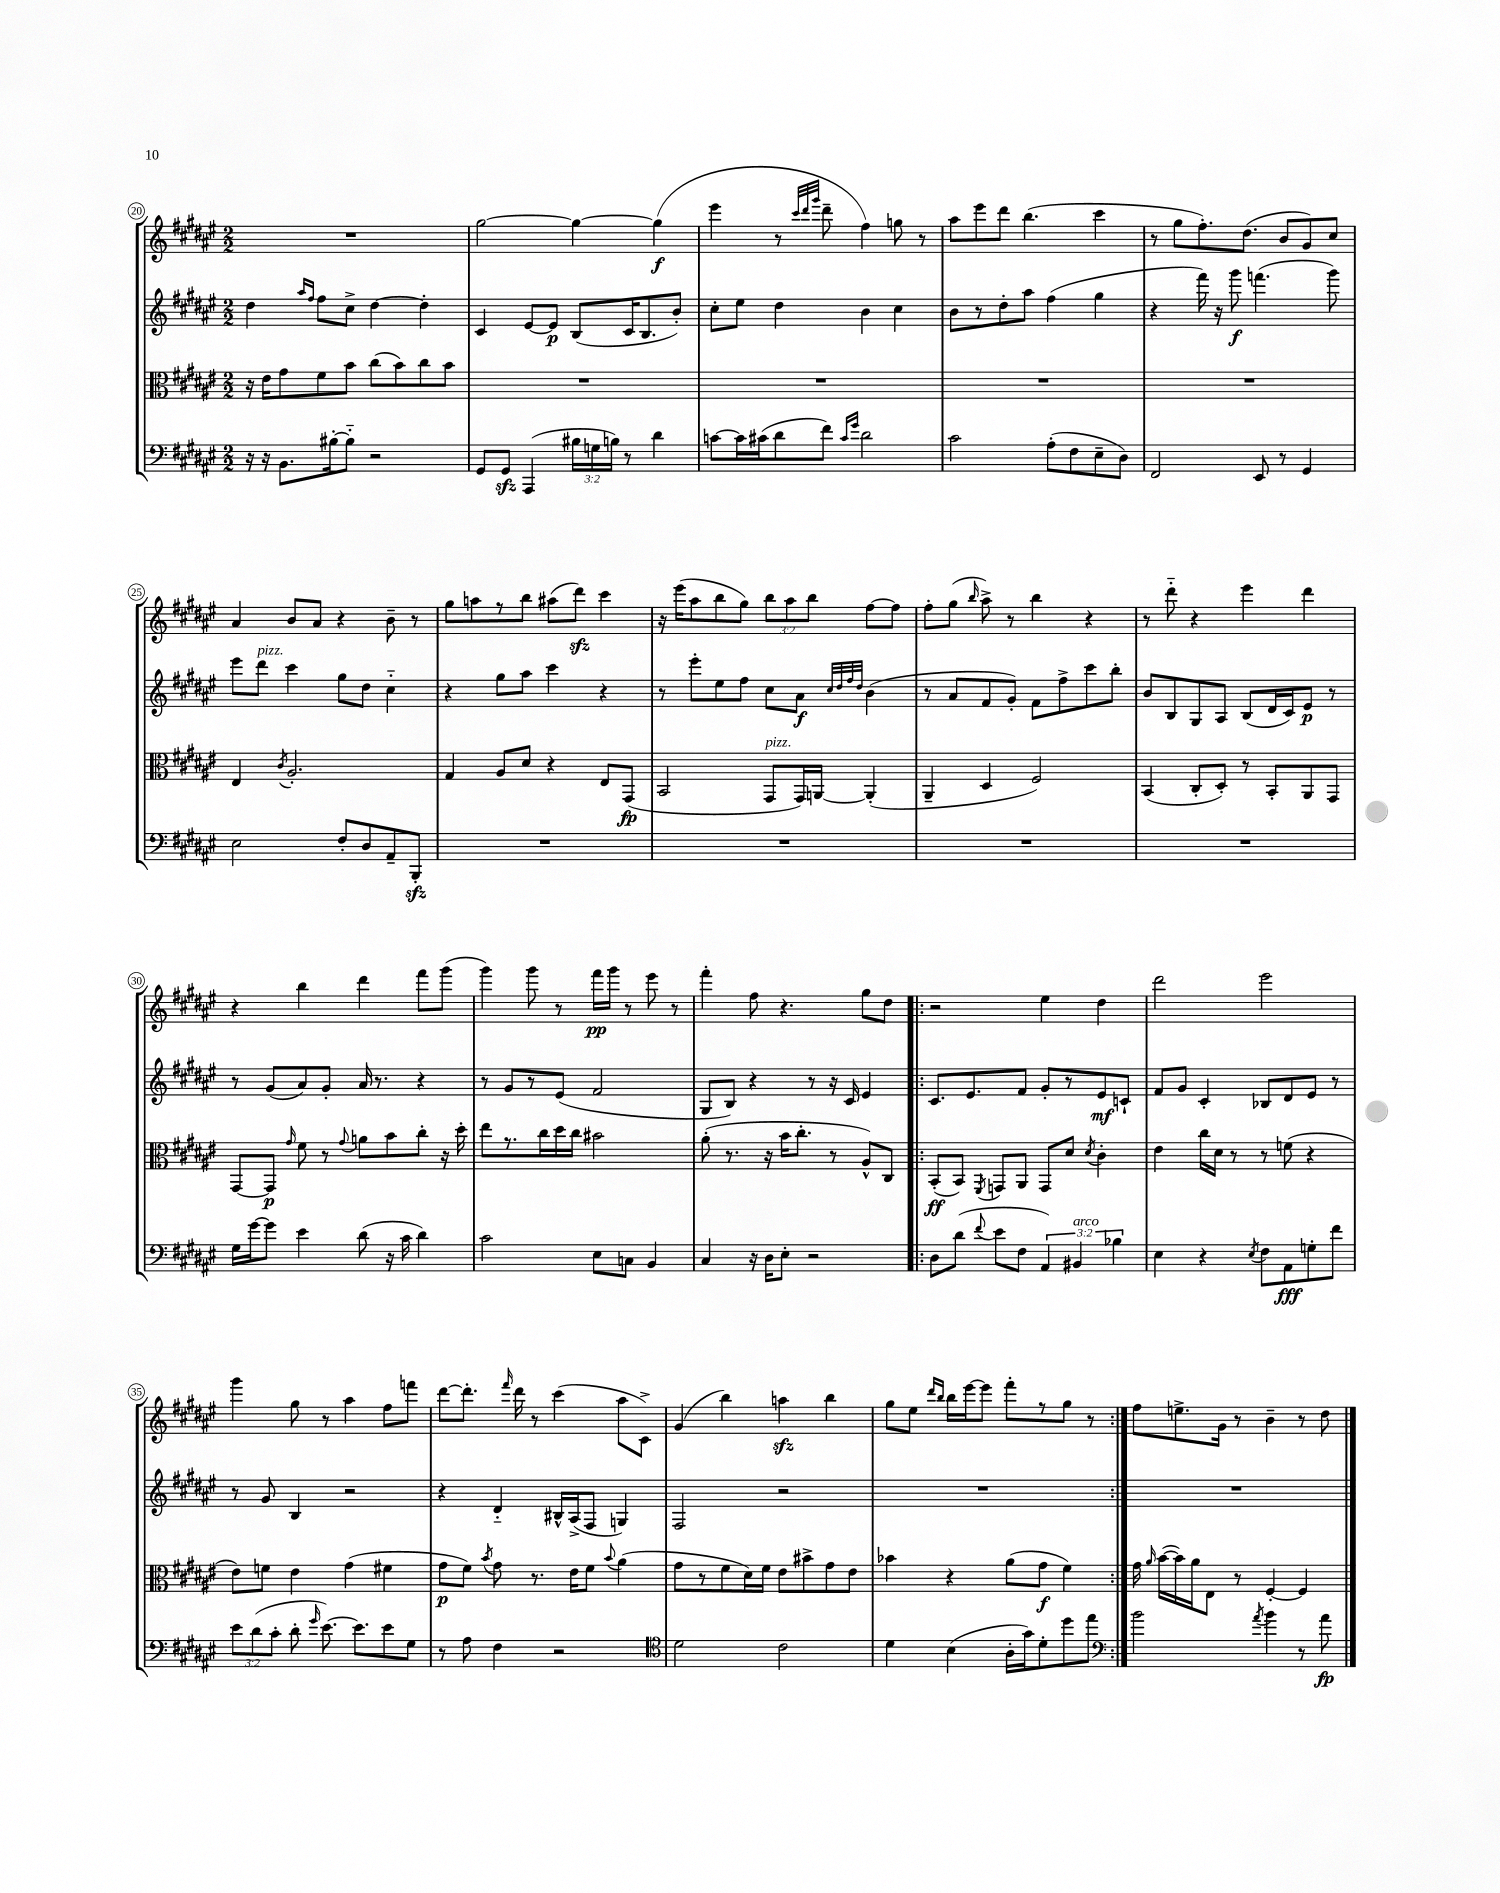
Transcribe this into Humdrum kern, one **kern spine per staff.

**kern	**dynam	**kern	**dynam	**kern	**dynam	**kern	**dynam
*part4	*part4	*part3	*part3	*part2	*part2	*part1	*part1
*staff4	*staff4	*staff3	*staff3	*staff2	*staff2	*staff1	*staff1
*clefF4	*	*clefC3	*	*clefG2	*	*clefG2	*
*k[f#c#g#d#a#e#]	*	*k[f#c#g#d#a#e#]	*	*k[f#c#g#d#a#e#]	*	*k[f#c#g#d#a#e#]	*
*M2/2	*	*M2/2	*	*M2/2	*	*M2/2	*
=20	=20	=20	=20	=20	=20	=20	=20
16r	.	16r	.	4dd#\	.	1r	.
16r	.	16e#\KL	.	.	.	.	.
8.BB\L	.	8g#\	.	.	.	.	.
.	.	.	.	16qqaa#/LL	.	.	.
.	.	.	.	16qqff#/JJ	.	.	.
.	.	8f#\	.	8ff#\L	.	.	.
[16B#X'\k	.	.	.	.	.	.	.
8B#\J]	.	8b\J	.	8cc#^\J	.	.	.
2r	.	(8cc#\L	.	[4dd#\	.	.	.
.	.	8b\)	.	.	.	.	.
.	.	8cc#\	.	4dd#'\]	.	.	.
.	.	8b\J	.	.	.	.	.
=21	=21	=21	=21	=21	=21	=21	=21
8GG#/L	.	1r	.	4c#/	.	[2gg#\	.
8GG#zz/J	.	.	.	.	.	.	.
(4AAA#/	.	.	.	[8e#/L	.	.	.
.	.	.	.	8e#/J]	p	.	.
24B#X\LL	.	.	.	(8B/L	.	4gg#\_	.
24Gn\	.	.	.	.	.	.	.
24Bn\JJ)	.	.	.	.	.	.	.
8r	.	.	.	16c#/K	.	.	.
.	.	.	.	8.B/	.	.	.
4d#\	.	.	.	.	.	(4gg#\]	f
.	.	.	.	8b'/J)	.	.	.
=22	=22	=22	=22	=22	=22	=22	=22
[8cn\L	.	1r	.	8cc#'\L	.	4eee#\	.
16c\L]	.	.	.	8ee#\J	.	.	.
(16c#X\J	.	.	.	.	.	.	.
8d#\	.	.	.	4dd#\	.	8r	.
.	.	.	.	.	.	32qqccc#/LLL	.
.	.	.	.	.	.	32qqddd#/	.
.	.	.	.	.	.	32qqggg#/JJJ	.
8f#\J)	.	.	.	.	.	8ddd#~\	.
16qqc#/LL	.	.	.	.	.	.	.
16qqg#/JJ	.	.	.	.	.	.	.
2d#\	.	.	.	4b\	.	4ff#\)	.
.	.	.	.	4cc#\	.	8ggn\	.
.	.	.	.	.	.	8r	.
=23	=23	=23	=23	=23	=23	=23	=23
2c#\	.	1r	.	8b\L	.	8aa#\L	.
.	.	.	.	8r	.	8eee#\	.
.	.	.	.	8dd#'\	.	8ddd#\J	.
.	.	.	.	8aa#\J	.	(4.bb\	.
(8A#'\L	.	.	.	(4ff#\	.	.	.
8F#\	.	.	.	.	.	.	.
8E#~\	.	.	.	4gg#\	.	4ccc#\	.
8D#\J)	.	.	.	.	.	.	.
=24	=24	=24	=24	=24	=24	=24	=24
2FF#/	.	1r	.	4r	.	8r	.
.	.	.	.	.	.	8gg#\L	.
.	.	.	.	16fff#\)	.	8.ff#'\)	.
.	.	.	.	16r	.	.	.
.	.	.	.	8ggg#\	f	.	.
.	.	.	.	.	.	(8.dd#\J	.
8EE#/	.	.	.	(4.fffn\	.	.	.
8r	.	.	.	.	.	8b/L	.
4GG#/	.	.	.	.	.	8g#/)	.
.	.	.	.	8ggg#\)	.	8cc#/J	.
!!LO:LB:g=z
=25	=25	=25	=25	=25	=25	=25	=25
2E#\	.	4E#/	.	8eee#\L	.	4a#/	.
!	!	!	!	!LO:TX:a:i:t=pizz.	!	!	!
.	.	.	.	8ddd#\J	.	.	.
.	.	8qc#/	.	.	.	.	.
.	.	2.A#'/	.	4ccc#\	.	8b/L	.
.	.	.	.	.	.	8a#/J	.
8F#'/L	.	.	.	8gg#\L	.	4r	.
8D#/	.	.	.	8dd#\J	.	.	.
8AA#~/	.	.	.	4cc#\	.	8b~\	.
8BBBzz'/J	.	.	.	.	.	8r	.
=26	=26	=26	=26	=26	=26	=26	=26
1r	.	4G#/	.	4r	.	8gg#\L	.
.	.	.	.	.	.	8aan\	.
.	.	8A#/L	.	8gg#\L	.	8r	.
.	.	8d#/J	.	8aa#\J	.	8bb\J	.
.	.	4r	.	4ccc#\	.	(8aa#X\L	.
.	.	.	.	.	.	8ddd#zz\J)	.
.	.	8E#/L	.	4r	.	4ccc#\	.
.	.	(8GG#/J	fp	.	.	.	.
=27	=27	=27	=27	=27	=27	=27	=27
1r	.	2BB/	.	8r	.	16r	.
.	.	.	.	.	.	(16eee#\KL	.
.	.	.	.	8eee#'\L	.	8aa#\	.
.	.	.	.	8ee#\	.	8bb\	.
.	.	.	.	8ff#\J	.	8gg#\J)	.
!	!	!LO:TX:a:i:t=pizz.	!	!	!	!	!
.	.	8GG#/L	.	8cc#\L	.	12bb\L	.
.	.	.	.	.	.	12aa#\	.
.	.	16GG#/L)	.	8a#\J	f	.	.
.	.	.	.	.	.	12bb\J	.
.	.	[16AAn/JJ	.	.	.	.	.
.	.	.	.	32qqcc#/LLL	.	.	.
.	.	.	.	32qqdd#/	.	.	.
.	.	.	.	32qqff#/	.	.	.
.	.	.	.	32qqdd#/JJJ	.	.	.
.	.	(4AA'/]	.	(4b\	.	[8ff#\L	.
.	.	.	.	.	.	8ff#\J]	.
=28	=28	=28	=28	=28	=28	=28	=28
1r	.	4AA#~/	.	8r	.	8ff#'\L	.
.	.	.	.	8a#/L	.	(8gg#\J	.
.	.	.	.	.	.	16qqbb/	.
.	.	4D#/	.	8f#/	.	8aa#^\)	.
.	.	.	.	8g#'/J)	.	8r	.
.	.	2F#/)	.	8f#\L	.	4bb\	.
.	.	.	.	8ff#^\	.	.	.
.	.	.	.	8ccc#\	.	4r	.
.	.	.	.	8bb'\J	.	.	.
=29	=29	=29	=29	=29	=29	=29	=29
1r	.	(4BB/	.	8b/L	.	8r	.
.	.	.	.	8B/	.	8ddd#\	.
.	.	8C#'/L	.	8G#/	.	4r	.
.	.	8D#'/J)	.	8A#/J	.	.	.
.	.	8r	.	(8B/L	.	4eee#\	.
.	.	8BB'/L	.	16d#/L	.	.	.
.	.	.	.	16c#/J)	.	.	.
.	.	8AA#/	.	8e#/J	p	4ddd#\	.
.	.	8GG#/J	.	8r	.	.	.
!!LO:LB:g=z
=30	=30	=30	=30	=30	=30	=30	=30
16G#\LL	.	[8GG#/L	.	8r	.	4r	.
[16g#\J	.	.	.	.	.	.	.
8g#\J]	.	8GG#/J]	p	(8g#/L	.	.	.
.	.	16qqg#/	.	.	.	.	.
4e#\	.	8f#\	.	8a#/)	.	4bb\	.
.	.	8r	.	8g#'/J	.	.	.
.	.	8qqg#/	.	.	.	.	.
(8d#\	.	8an\L	.	16a#/	.	4ddd#\	.
.	.	.	.	8.r	.	.	.
16r	.	8b\	.	.	.	.	.
16c#\	.	.	.	.	.	.	.
4d#\)	.	8cc#'\J	.	4r	.	8fff#\L	.
.	.	16r	.	.	.	(8ggg#\J	.
.	.	16dd#'\	.	.	.	.	.
=31	=31	=31	=31	=31	=31	=31	=31
2c#\	.	8ee#\L	.	8r	.	4ggg#\)	.
.	.	8.r	.	8g#/L	.	.	.
.	.	.	.	8r	.	8ggg#\	.
.	.	16cc#\L	.	.	.	.	.
.	.	16dd#\	.	(8e#/J	.	8r	.
.	.	16cc#\JJ	.	.	.	.	.
8E#\L	.	2b#X\	.	2f#/	.	16fff#\LL	pp
.	.	.	.	.	.	16ggg#\JJ	.
8Cn\J	.	.	.	.	.	8r	.
4BB/	.	.	.	.	.	8eee#\	.
.	.	.	.	.	.	8r	.
=32	=32	=32	=32	=32	=32	=32	=32
4C#/	.	(8a#'\	.	8G#/L	.	4fff#'\	.
.	.	8.r	.	8B/J)	.	.	.
16r	.	.	.	4r	.	8ff#\	.
16D#\KL	.	16r	.	.	.	.	.
8E#'\J	.	16b\KL	.	.	.	4.r	.
.	.	8.cc#'\J	.	.	.	.	.
2r	.	.	.	8r	.	.	.
.	.	8r	.	16r	.	.	.
.	.	.	.	16c#/	.	.	.
.	.	8A#^^/L)	.	4e#/	.	8gg#\L	.
.	.	8C#/J	.	.	.	8dd#\J	.
=33!|:	=33!|:	=33!|:	=33!|:	=33!|:	=33!|:	=33!|:	=33!|:
8D#\L	.	(8BB'/L	ff	8.c#/L	.	2r	.
(8d#\J	.	8BB/J)	.	.	.	.	.
.	.	.	.	8.e#/	.	.	.
8qqf#/	.	8qFF#/	.	.	.	.	.
8e#\L	.	8GGn/L	.	.	.	.	.
8F#\J	.	8AA#/J	.	8f#/J	.	.	.
6AA#/)	.	8GG/L	.	8g#'/L	.	4ee#\	.
.	.	8d#/J	.	8r	.	.	.
!LO:TX:a:i:t=arco	!	!	!	!	!	!	!
6BB#X/	.	.	.	.	.	.	.
.	.	8qd#/	.	.	.	.	.
.	.	4c#'\	.	8e#/	mf	4dd#\	.
6B-X\	.	.	.	.	.	.	.
.	.	.	.	8cn`/J	.	.	.
=34	=34	=34	=34	=34	=34	=34	=34
4E#\	.	4e#\	.	8f#/L	.	2ddd#\	.
.	.	.	.	8g#/J	.	.	.
4r	.	16cc#\LL	.	4c#'/	.	.	.
.	.	16d#\JJ	.	.	.	.	.
.	.	8r	.	.	.	.	.
8qE#/	.	.	.	.	.	.	.
8F#\L	.	8r	.	8B-X/L	.	2eee#\	.
8AA#\	fff	(8fn\	.	8d#/	.	.	.
8Gn'\	.	4r	.	8e#/J	.	.	.
8f#\J	.	.	.	8r	.	.	.
!!LO:LB:g=z
=35	=35	=35	=35	=35	=35	=35	=35
12e#\L	.	8e#\L)	.	8r	.	4ggg#\	.
(12d#\	.	.	.	.	.	.	.
.	.	8fn\J	.	8g#/	.	.	.
12c#'\J	.	.	.	.	.	.	.
8d#'\	.	4e#\	.	4B/	.	8gg#\	.
16qqg#/	.	.	.	.	.	.	.
[8.e#\)	.	.	.	.	.	8r	.
.	.	(4g#\	.	2r	.	4aa#\	.
8.e#\L]	.	.	.	.	.	.	.
8e#\	.	4f#X\	.	.	.	8ff#\L	.
8G#\J	.	.	.	.	.	8fffn\J	.
=36	=36	=36	=36	=36	=36	=36	=36
8r	.	8g#\L	p	4r	.	[8ddd#\L	.
8A#\	.	8f#\J)	.	.	.	8.ddd#'\J]	.
.	.	8qb/	.	.	.	.	.
4F#\	.	8g#\	.	4d#/	.	.	.
.	.	.	.	.	.	16qqfff#/	.
.	.	.	.	.	.	16ddd#\	.
.	.	8.r	.	.	.	8r	.
2r	.	.	.	16B#X^^/LL	.	(4ccc#\	.
.	.	16e#\KL	.	(16A#^/J	.	.	.
.	.	8f#\J	.	8F#/J	.	.	.
.	.	8qqb/	.	.	.	.	.
.	.	(4a#\	.	4Gn/)	.	8aa#\L	.
.	.	.	.	.	.	8c#^\J)	.
=37	=37	=37	=37	=37	=37	=37	=37
*clefC4	*	*	*	*	*	*	*
2d#\	.	8g#\L	.	2F#/	.	(4g#/	.
.	.	8r	.	.	.	.	.
.	.	8f#\	.	.	.	4bb\)	.
.	.	16d#\L)	.	.	.	.	.
.	.	16f#\JJ	.	.	.	.	.
2c#\	.	8e#\L	.	2r	.	4aanzz\	.
.	.	8b#X^\	.	.	.	.	.
.	.	8g#\	.	.	.	4bb\	.
.	.	8e#\J	.	.	.	.	.
=38	=38	=38	=38	=38	=38	=38	=38
4d#\	.	4b-X\	.	1r	.	8gg#\L	.
.	.	.	.	.	.	8ee#\J	.
.	.	.	.	.	.	16qqddd#/LL	.
.	.	.	.	.	.	16qqbb/JJ	.
(4B\	.	4r	.	.	.	16bb\LL	.
.	.	.	.	.	.	[16eee#\J	.
.	.	.	.	.	.	8eee#\J]	.
16A#'\LL	.	(8a#\L	.	.	.	8fff#'\L	.
16g#\J)	.	.	.	.	.	.	.
8d#'\	.	8g#\J	f	.	.	8r	.
8dd#\	.	4f#\)	.	.	.	8gg#\J	.
8ee#\J	.	.	.	.	.	8r	.
=39:|!	=39:|!	=39:|!	=39:|!	=39:|!	=39:|!	=39:|!	=39:|!
*clefF4	*	*	*	*	*	*	*
2b\	.	16g#\	.	1r	.	8ff#\L	.
.	.	16qqa#/	.	.	.	.	.
.	.	([16b\LL	.	.	.	.	.
.	.	16b\])	.	.	.	8.een^\	.
.	.	16a#\J	.	.	.	.	.
.	.	8E#\J	.	.	.	.	.
.	.	.	.	.	.	16g#\Jk	.
.	.	8r	.	.	.	8r	.
8qa#/	.	.	.	.	.	.	.
4b\	.	[4F#'/	.	.	.	4b~\	.
8r	.	4F#/]	.	.	.	8r	.
8a#\	fp	.	.	.	.	8dd#\	.
==	==	==	==	==	==	==	==
*-	*-	*-	*-	*-	*-	*-	*-
